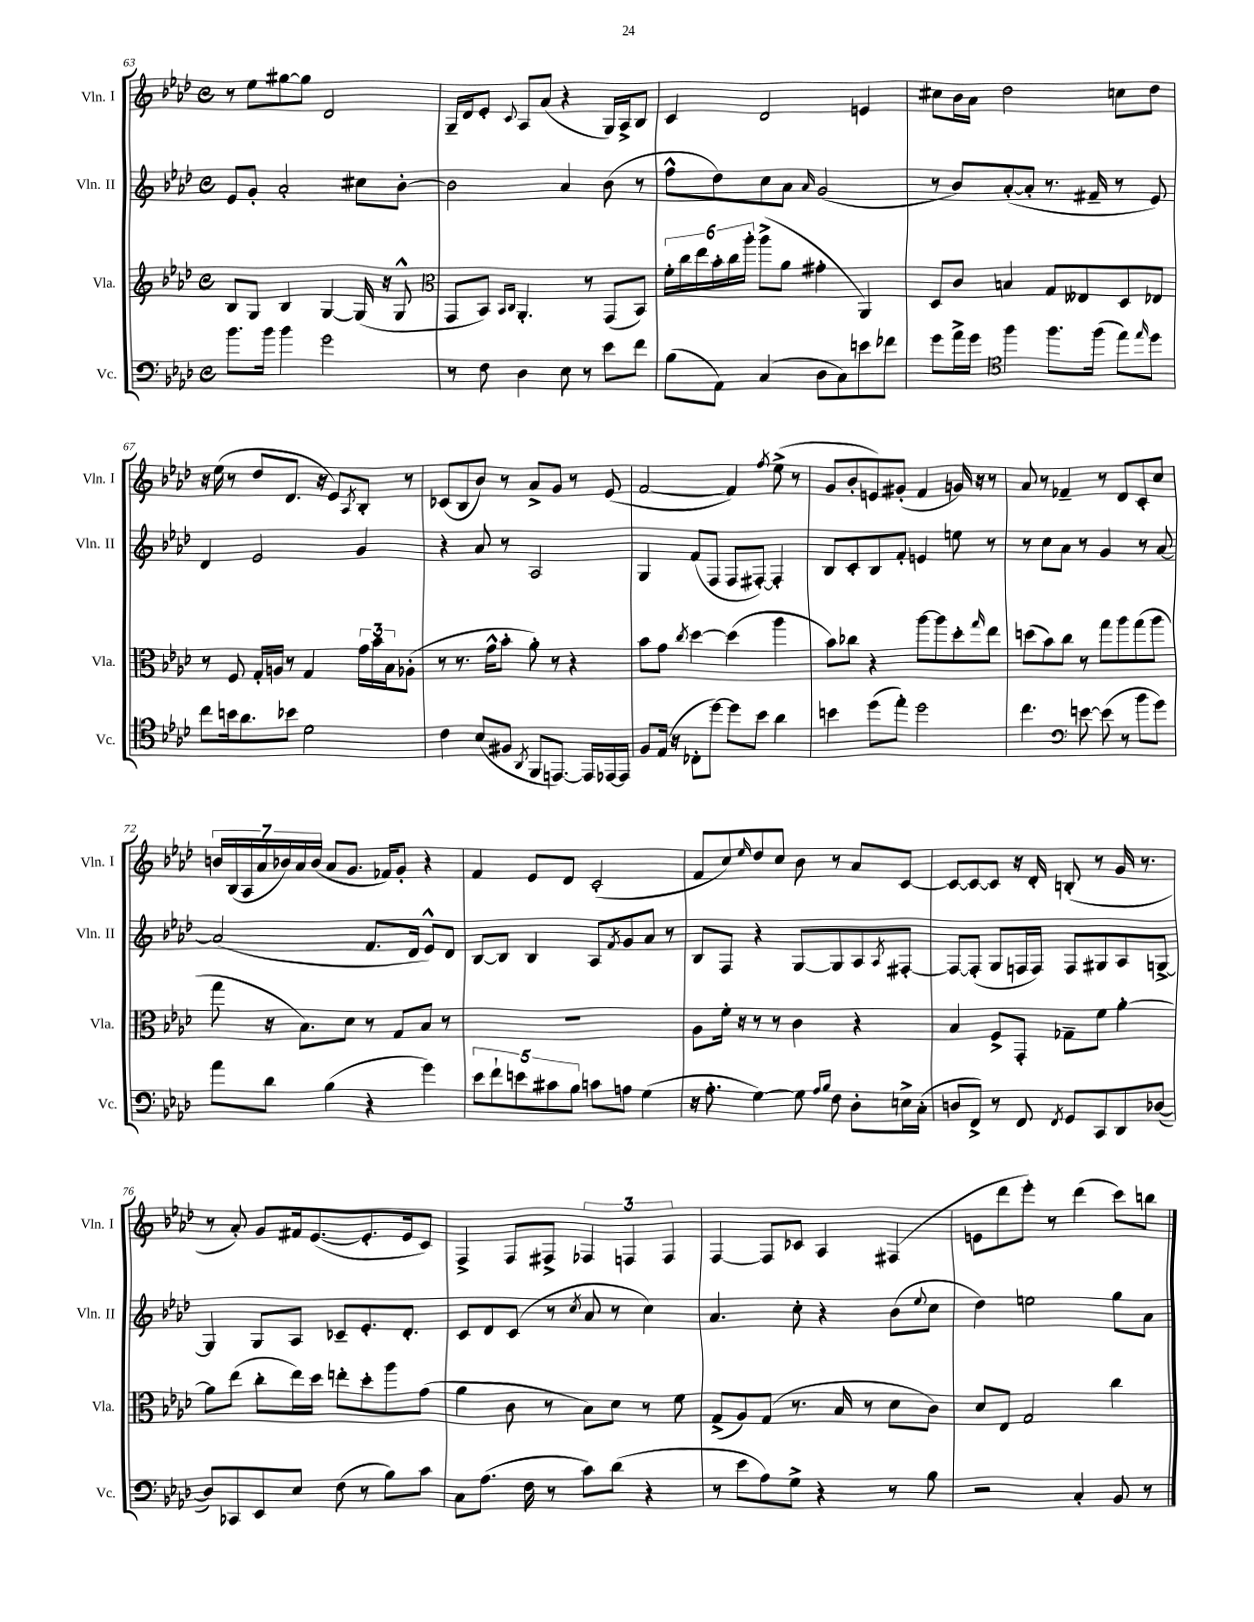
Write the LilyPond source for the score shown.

<<
\new StaffGroup <<
\new Staff = "s0" \with { instrumentName = "Vln. I" shortInstrumentName = "Vln. I" } {
    \clef treble \key aes \major \defaultTimeSignature \time 4/4
    r8 ees''8 gis''8~ gis''8 des'2 |
    g16-- des'16 ees'8-. \appoggiatura { c'8 } aes8 aes'8( r4 g16) aes16-> bes8 |
    c'4 des'2 e'4 |
    cis''8 bes'16 aes'16 des''2 c''8 des''8 |
    r16 ees''16( r8 des''8 des'8. r16 ees'8) \acciaccatura { aes8 } bes8-. r8 |
    ces'8( bes8 bes'8) r8 aes'8-> g'8 r8 ees'8( |
    f'2~ f'4) \acciaccatura { f''8 } ees''8->( r8 |
    g'8 bes'8-. e'8) gis'8-.( f'4 g'16) r16 r8 |
    aes'8 r8 fes'4-- r8 des'8 c'8-. c''8 |
    \tuplet 7/4 { b'16 bes16( aes16 aes'16 bes'16) aes'16 bes'16( } aes'8 g'8. fes'16) g'8-. r4 |
    f'4 ees'8 des'8 c'2-.( |
    f'8 c''8) \grace { ees''16 } des''8 c''8 bes'8 r8 aes'8 c'8~ |
    c'8~ c'8~ c'8 r16 des'16-. b8-.( r8 g'16 r8. |
    r8 aes'8-.) g'8 fis'16 ees'8.~( ees'8.-. ees'16 c'8) |
    f4-> f8 fis8-> \tuplet 3/2 { fes4 f4 f4 } |
    f4~ f8 ces'8 aes4 fis4( |
    e'8 des'''8 ees'''8-.) r8 des'''4( c'''8) b''8 \bar "|." |
}
\new Staff = "s1" \with { instrumentName = "Vln. II" shortInstrumentName = "Vln. II" } {
    \clef treble \key aes \major \defaultTimeSignature \time 4/4
    ees'8 g'8-. aes'2-. cis''8 bes'8~-. |
    bes'2 aes'4 bes'8( r8 |
    f''8-^ des''8) c''8 aes'8 \grace { aes'16 } g'2( |
    r8 bes'8) aes'8~-.( aes'8-. r8. fis'16-- r8 ees'8) |
    des'4 ees'2 g'4 |
    r4 aes'8 r8 aes2 |
    g4 f'8( f8 f8 fis8~-.) fis4-. |
    bes8 c'8-. bes8 f'8-. e'4 e''8 r8 |
    r8 c''8 aes'8 r8 g'4 r8 aes'8~ |
    aes'2( f'8. des'16 ees'8-^) des'8 |
    bes8~ bes8 bes4 aes8 \acciaccatura { f'8 } g'8 aes'8 r8 |
    bes8 f8 r4 g8~ g8 aes8 \acciaccatura { aes8 } fis8~-. |
    fis8~ fis8-.( g8 f16 f16) f8 gis8 aes8 g8~-> |
    g4 g8 aes8 ces'8-- ees'8.-. des'8.-. |
    c'8 des'8 c'8( r8 \acciaccatura { c''8 } aes'8 r8 c''4) |
    aes'4. c''8-. r4 bes'8( \appoggiatura { ees''8 } c''8 |
    des''4) e''2 g''8 aes'8 \bar "|." |
}
\new Staff = "s2" \with { instrumentName = "Vla." shortInstrumentName = "Vla." } {
    \clef treble \key aes \major \defaultTimeSignature \time 4/4
    bes8 g8 bes4 g4~ g16( r16 g8-^ |
    \clef alto g,8 bes,8) \grace { bes,16 c16 } aes,4.-. r8 g,8( bes,8) |
    \tuplet 6/4 { f'16-. c''16 ees''16 bes'16-. c''16 aes''16-. } aes''8->( aes'8 gis'4-. aes,4) |
    des8 c'8 b4 g8 eeses8 des8 ees8 |
    r8 f8 g16-. a16 r8 g4 \tuplet 3/2 { g'16 bes'16 bes16 } aes8-.( |
    r8 r8. g'16-^ bes'8-. aes'8-.) r8 r4 |
    bes'8 g'8 \acciaccatura { c''8 } des''4~ des''4( aes''4 |
    bes'8) ces''8 r4 aes''8~ aes''8 des''8-. \grace { g''16 } ees''8 |
    d''8( bes'8) c''8 r8 g''8 aes''8 g''8( aes''8 |
    g''8 r16 bes8.) des'8 r8 g8 bes8 r8 |
    R1 |
    aes8 f'16-. r16 r8 r8 c'4 r4 |
    bes4 f8-> g,8-. ges8-- f'8 aes'4~-. |
    aes'8 ees''8( c''8-. ees''16) des''16 e''8-. des''8-. aes''8 g'8( |
    aes'4 c'8 r8 bes8) des'8 r8 f'8 |
    g8->( aes8) g8( r8. bes16 r8 des'8 c'8) |
    des'8 ees8 g2 c''4 \bar "|." |
}
\new Staff = "s3" \with { instrumentName = "Vc." shortInstrumentName = "Vc." } {
    \clef bass \key aes \major \defaultTimeSignature \time 4/4
    bes'8. bes'16 bes'4 g'2 |
    r8 f8 des4 ees8 r8 ees'8 f'8 |
    bes8( aes,8) c4( des8 c8) e'8 fes'8 |
    g'8 aes'16-> g'16 \clef tenor f''4 f''8. f''16( ees''8) \grace { ees''16 } des''8 |
    c''8 b'16 aes'8. bes'8 des'2 |
    c'4 bes8( fis8 \acciaccatura { aes,8 } f,8 e,8.~) e,16 ees,16~ ees,16 |
    f8 ees16( r16 ces8-. des''8~) des''8 bes'8 aes'4 |
    b'4 des''8( ees''8-.) des''2 |
    c''4. \clef bass e'8~ e'8( r8 bes'8 g'8) |
    aes'8 des'8 bes4( r4 g'4) |
    \tuplet 5/4 { ees'8 f'8-! e'8 cis'8 bes8 } c'8 a8 g4( |
    r16 aes8.-. g4~) g8 \grace { aes16 bes16 } f8 des8-. e16-> c16-.( |
    d8 f,8->) r8 f,8 \acciaccatura { f,8 } g,8 c,8 des,8 des8~( |
    des8) ces,8 ees,8 ees8 f8( r8 bes8) c'8 |
    c8 aes8.( f16 r8 c'8) des'8( r4 |
    r8 ees'8 aes8) g8-> r4 r8 bes8 |
    r2 c4-. bes,8 r8 \bar "|." |
}
>>
>>
\layout { \context { \Score currentBarNumber = #63 } }
